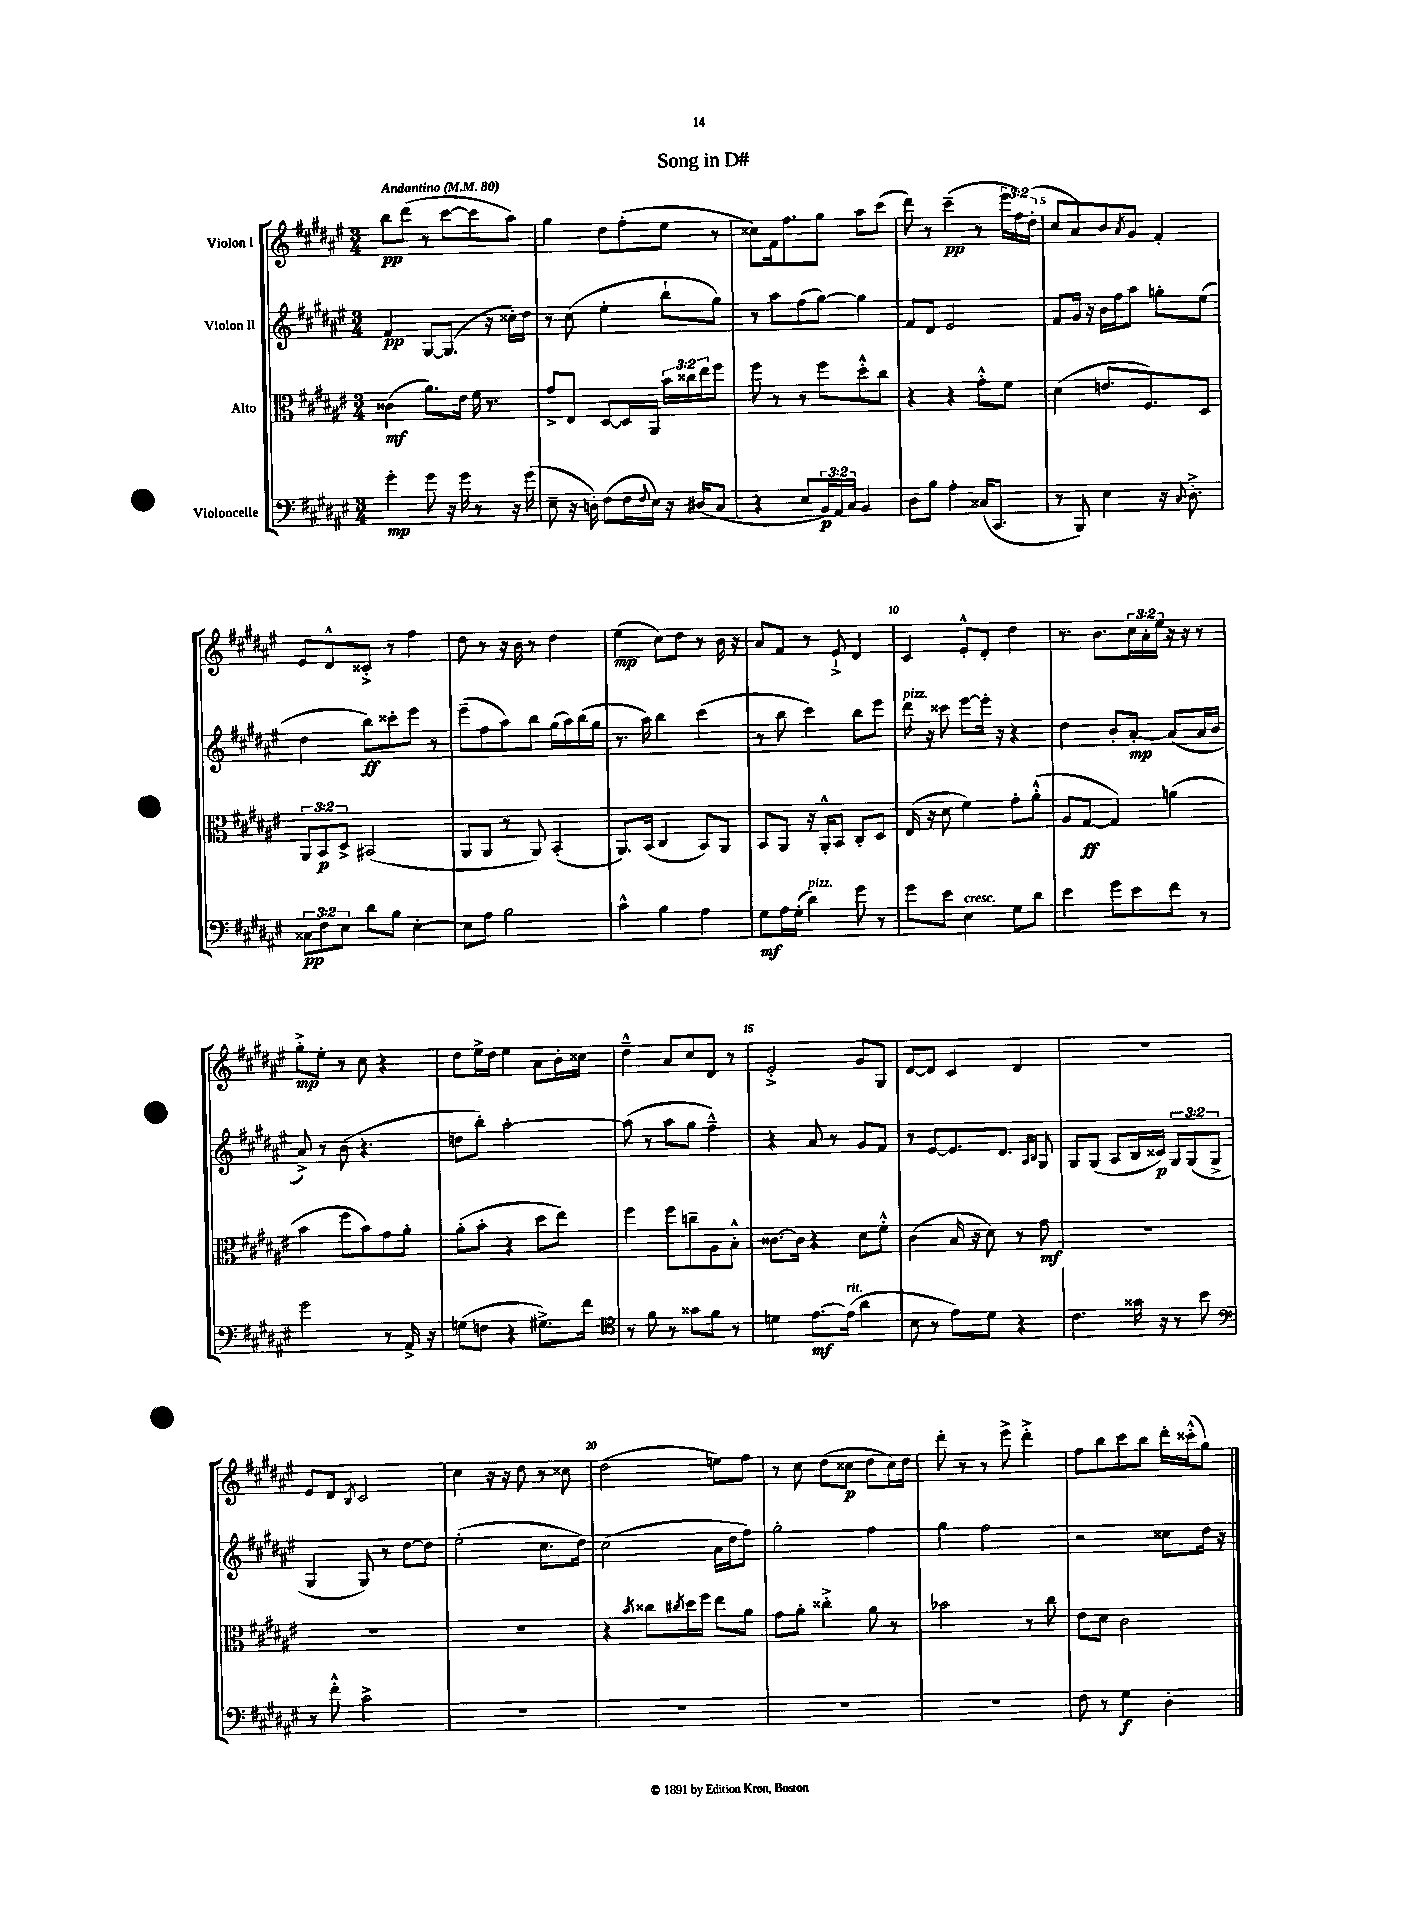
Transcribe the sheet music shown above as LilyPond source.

\header { title = "Song in D#" }
<<
\new StaffGroup <<
\new Staff = "s0" \with { instrumentName = "Violon I" } {
    \clef treble \key fis \major \numericTimeSignature \time 3/4 \override Staff.TupletNumber.text = #tuplet-number::calc-fraction-text \tempo "Andantino" 4 = 80
    b''8\pp dis'''8( r8 cis'''8~ cis'''8 ais''8) |
    gis''4 dis''8 fis''8-.( eis''8 r8 |
    cisis''8) fis'16 fis''8. gis''8 ais''8 cis'''8( |
    dis'''8) r8 cis'''4--\pp( r8 \tuplet 3/2 { eis'''16 fis''16) dis''16-.( } |
    cis''8 ais'8) b'8 \acciaccatura { ais'8 } gis'8 fis'4-. |
    eis'8 dis'8-^ cisis'8-.-> r8 fis''4 |
    dis''8 r8 r16 b'16 r8 dis''4 |
    eis''4\mp( cis''8) dis''8 r8 b'16 r16 |
    ais'8 fis'8 r8 eis'8-!-> dis'4 |
    cis'4 eis'8-.-^ dis'8-. dis''4 |
    r8. b'8. \tuplet 3/2 { cis''16 ais'16-. eis''16 } r16 r16 r8 |
    gis''8-.->\mp eis''8-. r8 cis''8 r4 |
    dis''8 eis''16-> dis''16 eis''4 ais'8 b'16-. cisis''16 |
    dis''4---^ ais'8 cis''8 dis'8 r8 |
    eis'2-.-> gis'8 gis8 |
    dis'8~ dis'8 cis'4 dis'4 |
    R2. |
    eis'8 dis'8 \acciaccatura { b8 } cis'2 |
    cis''4 r16 r16 dis''8 r8 cisis''8 |
    dis''2( e''8) fis''8 |
    r8 cis''8 dis''8( cisis''8\p dis''8 cisis''16) dis''16 |
    dis'''8-. r8 r8 eis'''8-> dis'''4-.-> |
    fis''8 b''8 cis'''8 b''8 dis'''16-. cisis'''16-.-^( gis''8) \bar "|." |
}
\new Staff = "s1" \with { instrumentName = "Violon II" } {
    \clef treble \key fis \major \numericTimeSignature \time 3/4 \override Staff.TupletNumber.text = #tuplet-number::calc-fraction-text
    fis'4\pp gis8~ gis8.( r16 cisis''16-.) dis''16 |
    r8 cis''8( eis''4-. b''8-! gis''8) |
    r8 ais''8 fis''8( gis''8~) gis''4 |
    fis'8 dis'8 eis'2 |
    fis'8 gis'16 r16 b'16 fis''16 ais''8 g''8-. eis''8( |
    dis''4 b''8\ff) cisis'''8-. eis'''8 r8 |
    eis'''8--( fis''8 ais''8) b''8 gis''16( ais''16) b''16( gis''16 |
    r8. ais''16) b''4 cis'''4( |
    r8 b''8 cis'''4) b''8 eis'''8 |
    dis'''16^\markup { \italic "pizz." } r16 cisis'''8 eis'''8~ eis'''16-. r16 r4 |
    dis''4 b'8-. ais'8~-.\mp ais'8( ais'16 b'16 |
    ais'8->) r8 b'8( r4. |
    d''8 b''8-.) ais''2~-. |
    ais''8( r8 ais''8 gis''8 fis''4---^) |
    r4 ais'8 r8 gis'8 fis'8 |
    r8 eis'8~ eis'8. dis'8. \grace { ais16 b16 } gis8 |
    gis8 gis8( ais8 b16 cisis'16\p) \tuplet 3/2 { gis8 gis8( gis8-> } |
    gis4 gis8) r8 dis''8~ dis''8 |
    eis''2-.( cis''8. dis''16) |
    cis''2( ais'16 dis''16 fis''8) |
    gis''2-. fis''4 |
    gis''4 fis''2 |
    r2 cisis''8 dis''16 r16 \bar "|." |
}
\new Staff = "s2" \with { instrumentName = "Alto" } {
    \clef alto \key fis \major \numericTimeSignature \time 3/4 \override Staff.TupletNumber.text = #tuplet-number::calc-fraction-text
    cisis'4\mf( ais'8.) eis'16 fis'16 r8. |
    gis'8-> eis8 dis8~ dis16 ais,16 \tuplet 3/2 { b'16 cisis''16 eis''16 } fis''8 |
    fis''8 r8 r8 fis''8 dis''8-.-^ cis''8 |
    r4 r4 gis'8-.-^ fis'8 |
    dis'4( e'8. fis8.) dis8 |
    \tuplet 3/2 { ais,8 b,8\p dis8-> } bis,2( |
    ais,8 ais,8 r8 ais,8) b,4-.( |
    ais,8.) b,16( cis4 b,8) ais,8 |
    b,8 ais,8 r16 ais,16-.-^ b,8 cis8-. dis8 |
    eis16( r16 dis'8 fis'4) gis'8-. ais'8-.-^( |
    ais8 gis8~\ff gis4) a'4( |
    b'4 fis''8 b'8) gis'8 ais'8-. |
    ais'8-.( b'8-. r4 dis''8 eis''8) |
    fis''4 fis''8 c''8-- ais8 b8-.-^ |
    cisis'8.~ cisis'16 r4 dis'8 fis'8-.-^ |
    cis'4( b16 r16 dis'8) r8 gis'8\mf |
    R2. |
    R2. |
    R2. |
    r4 \acciaccatura { b'8 } cisis''8 \acciaccatura { cis''8 } dis''16 fis''16 eis''8 ais'8 |
    gis'8 ais'8-. cisis''4-.-> ais'8 r8 |
    bes'2 r8 cis''8 |
    eis'8 dis'8 cis'2 \bar "|." |
}
\new Staff = "s3" \with { instrumentName = "Violoncelle" } {
    \clef bass \key fis \major \numericTimeSignature \time 3/4 \override Staff.TupletNumber.text = #tuplet-number::calc-fraction-text
    gis'4-.\mp gis'8 r16 gis'16 r8 r16 gis'16( |
    eis8-- r16 d16-.) fis8( fis16 \appoggiatura { fis8 } eis16) r16 dis16( cis8 |
    r4 eis8 \tuplet 3/2 { b,16\p) ais,16 cis16 } b,4 |
    dis8 b8 ais4-. cisis16( cis,8. |
    r8 b,,8) eis4 r16 \appoggiatura { cis8 } dis8.-.-> |
    \tuplet 3/2 { cisis8\pp fis8 eis8 } dis'8 b8 eis4~-. |
    eis8 ais8 b2 |
    cis'4-^ b4 ais4 |
    gis8\mf ais16 gis16-.( dis'4^\markup { \italic "pizz." }) gis'8 r8 |
    gis'8 eis'8 eis4^\markup { \italic "cresc." } gis8 dis'8 |
    eis'4 gis'8 eis'8 fis'8 r8 |
    gis'2 r8 ais,16-> r16 |
    g8( f8 r4 gis8.->) fis'16 |
    \clef tenor r8 fis'8 r8 gisis'8 fis'8 r8 |
    d'4 eis'8.~\mf eis'16^\markup { \italic "rit." }( ais'4 |
    b8 r8 eis'8) dis'8 r4 |
    cis'4. gisis'16 r16 r8 b'8 |
    \clef bass r8 fis'8-.-^ cis'2-> |
    R2. |
    R2. |
    R2. |
    R2. |
    fis8 r8 gis4\f dis4-. \bar "|." |
}
>>
>>
\layout { \context { \Score \override BarNumber.break-visibility = ##(#f #t #t) barNumberVisibility = #(every-nth-bar-number-visible 5) } }
